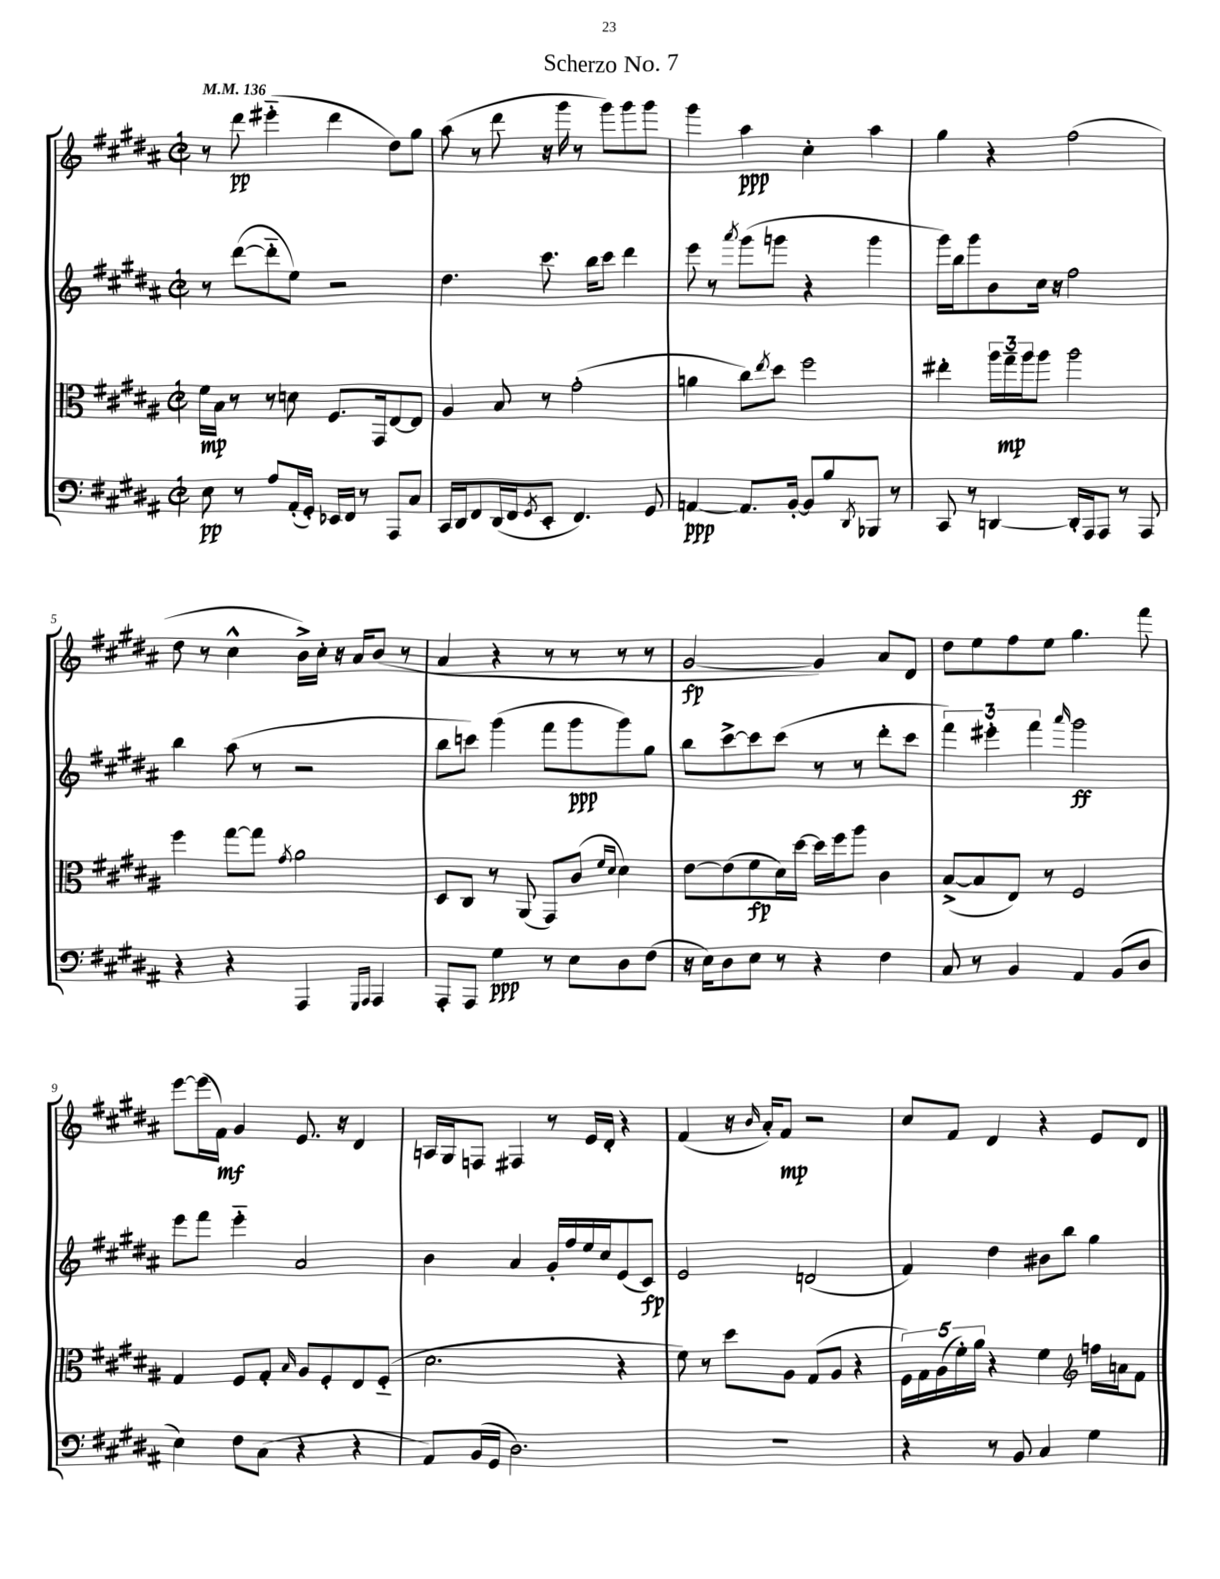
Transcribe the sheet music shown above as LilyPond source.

\header { title = "Scherzo No. 7" }
<<
\new StaffGroup <<
\new Staff = "s0" {
    \clef treble \key b \major \defaultTimeSignature \time 2/2 \tempo 4 = 136
    r8 dis'''8\pp eis'''4-_( dis'''4 dis''8) gis''8 |
    ais''8( r8 dis'''8 r16 gis'''16 r8 gis'''8) gis'''8 gis'''8 |
    gis'''4 ais''4\ppp cis''4-. ais''4 |
    gis''4 r4 fis''2( |
    dis''8 r8 cis''4-^ b'16->) cis''16-. r16 ais'16 b'8( r8 |
    ais'4 r4 r8 r8 r8 r8 |
    gis'2~\fp gis'4) ais'8 dis'8 |
    dis''8 e''8 fis''8 e''8 gis''4. fis'''8 |
    e'''8~ e'''16( fis'16\mf) gis'4 e'8. r16 dis'4 |
    a16 gis16 f8 fis4 r8 e'16 dis'16-. r4 |
    fis'4( r16 \grace { b'16 } ais'16-.) fis'8\mp r2 |
    cis''8 fis'8 dis'4 r4 e'8 dis'8 \bar "|." |
}
\new Staff = "s1" {
    \clef treble \key b \major \defaultTimeSignature \time 2/2
    r8 dis'''8~( dis'''8-_ e''8) r2 |
    dis''4. cis'''8. b''16 cis'''8 dis'''4 |
    e'''8 r8 \acciaccatura { ais'''8 } gis'''8( g'''8 r4 g'''4 |
    gis'''16) b''16 gis'''8 b'8 cis''16 r16 fis''2 |
    b''4 ais''8( r8 r2 |
    b''8 c'''8) gis'''4( fis'''8 gis'''8\ppp gis'''8) gis''8 |
    b''8 cis'''8~-> cis'''8 cis'''8( r8 r8 dis'''8-. cis'''8 |
    \tuplet 3/2 { fis'''4) eis'''4-. fis'''4 } \grace { ais'''16 } gis'''2\ff |
    e'''8 fis'''8 e'''4-_ ais'2 |
    b'4 ais'4 gis'16-. fis''16 e''16 cis''16 e'8( cis'8\fp) |
    e'2 d'2( |
    fis'4) dis''4 bis'8 b''8 gis''4 \bar "|." |
}
\new Staff = "s2" {
    \clef alto \key b \major \defaultTimeSignature \time 2/2
    fis'16\mp b16 r8 r8 d'8 fis8. gis,16 e8~ e8 |
    ais4 b8 r8 gis'2-.( |
    a'4 cis''8) \acciaccatura { e''8 } dis''8 fis''2 |
    eis''4-. \tuplet 3/2 { ais''16 gis''16--\mp ais''16 } ais''8 ais''2 |
    fis''4 gis''8~ gis''8 \acciaccatura { gis'8 } ais'2 |
    dis8 cis8 r8 ais,8( gis,8) cis'8( \grace { fis'16 dis'16 } dis'4) |
    e'8~ e'8( fis'8\fp dis'16) dis''16~ dis''16 fis''16 ais''8 cis'4 |
    b8~->( b8 e8) r8 fis2 |
    gis4 fis8 gis8-. \grace { b16 } ais8 fis8-. e8 fis8-_( |
    dis'2. r4 |
    fis'8) r8 dis''8 ais8 gis8( ais8 r4 |
    \tuplet 5/4 { fis16) gis16 ais16( fis'16-.) ais'16 } r4 fis'4 \clef treble f''16 a'16 fis'8 \bar "|." |
}
\new Staff = "s3" {
    \clef bass \key b \major \defaultTimeSignature \time 2/2
    e8\pp r8 ais8 ais,16-.( gis,16-.) ees,16 fis,16 r8 ais,,8 cis8 |
    cis,16 dis,16 fis,8 dis,16( fis,16 \acciaccatura { gis,8 } e,8-. fis,4.) gis,8 |
    a,4~\ppp a,8. b,16~-. b,8 b8 \acciaccatura { dis,8 } bes,,8 r8 |
    cis,8 r8 d,4~ d,16-. ais,,16 ais,,8 r8 ais,,8 |
    r4 r4 ais,,4 \grace { gis,,16 ais,,16 } ais,,4 |
    ais,,8-. ais,,8 gis4\ppp r8 e8 dis8 fis8( |
    r16 e16) dis8 e8 r8 r4 fis4 |
    cis8 r8 b,4 ais,4 b,8( dis8 |
    e4) fis8 cis8( r4 r4 |
    ais,8) b,16( gis,16 dis2.) |
    R1 |
    r4 r8 b,8 cis4 gis4 \bar "|." |
}
>>
>>
